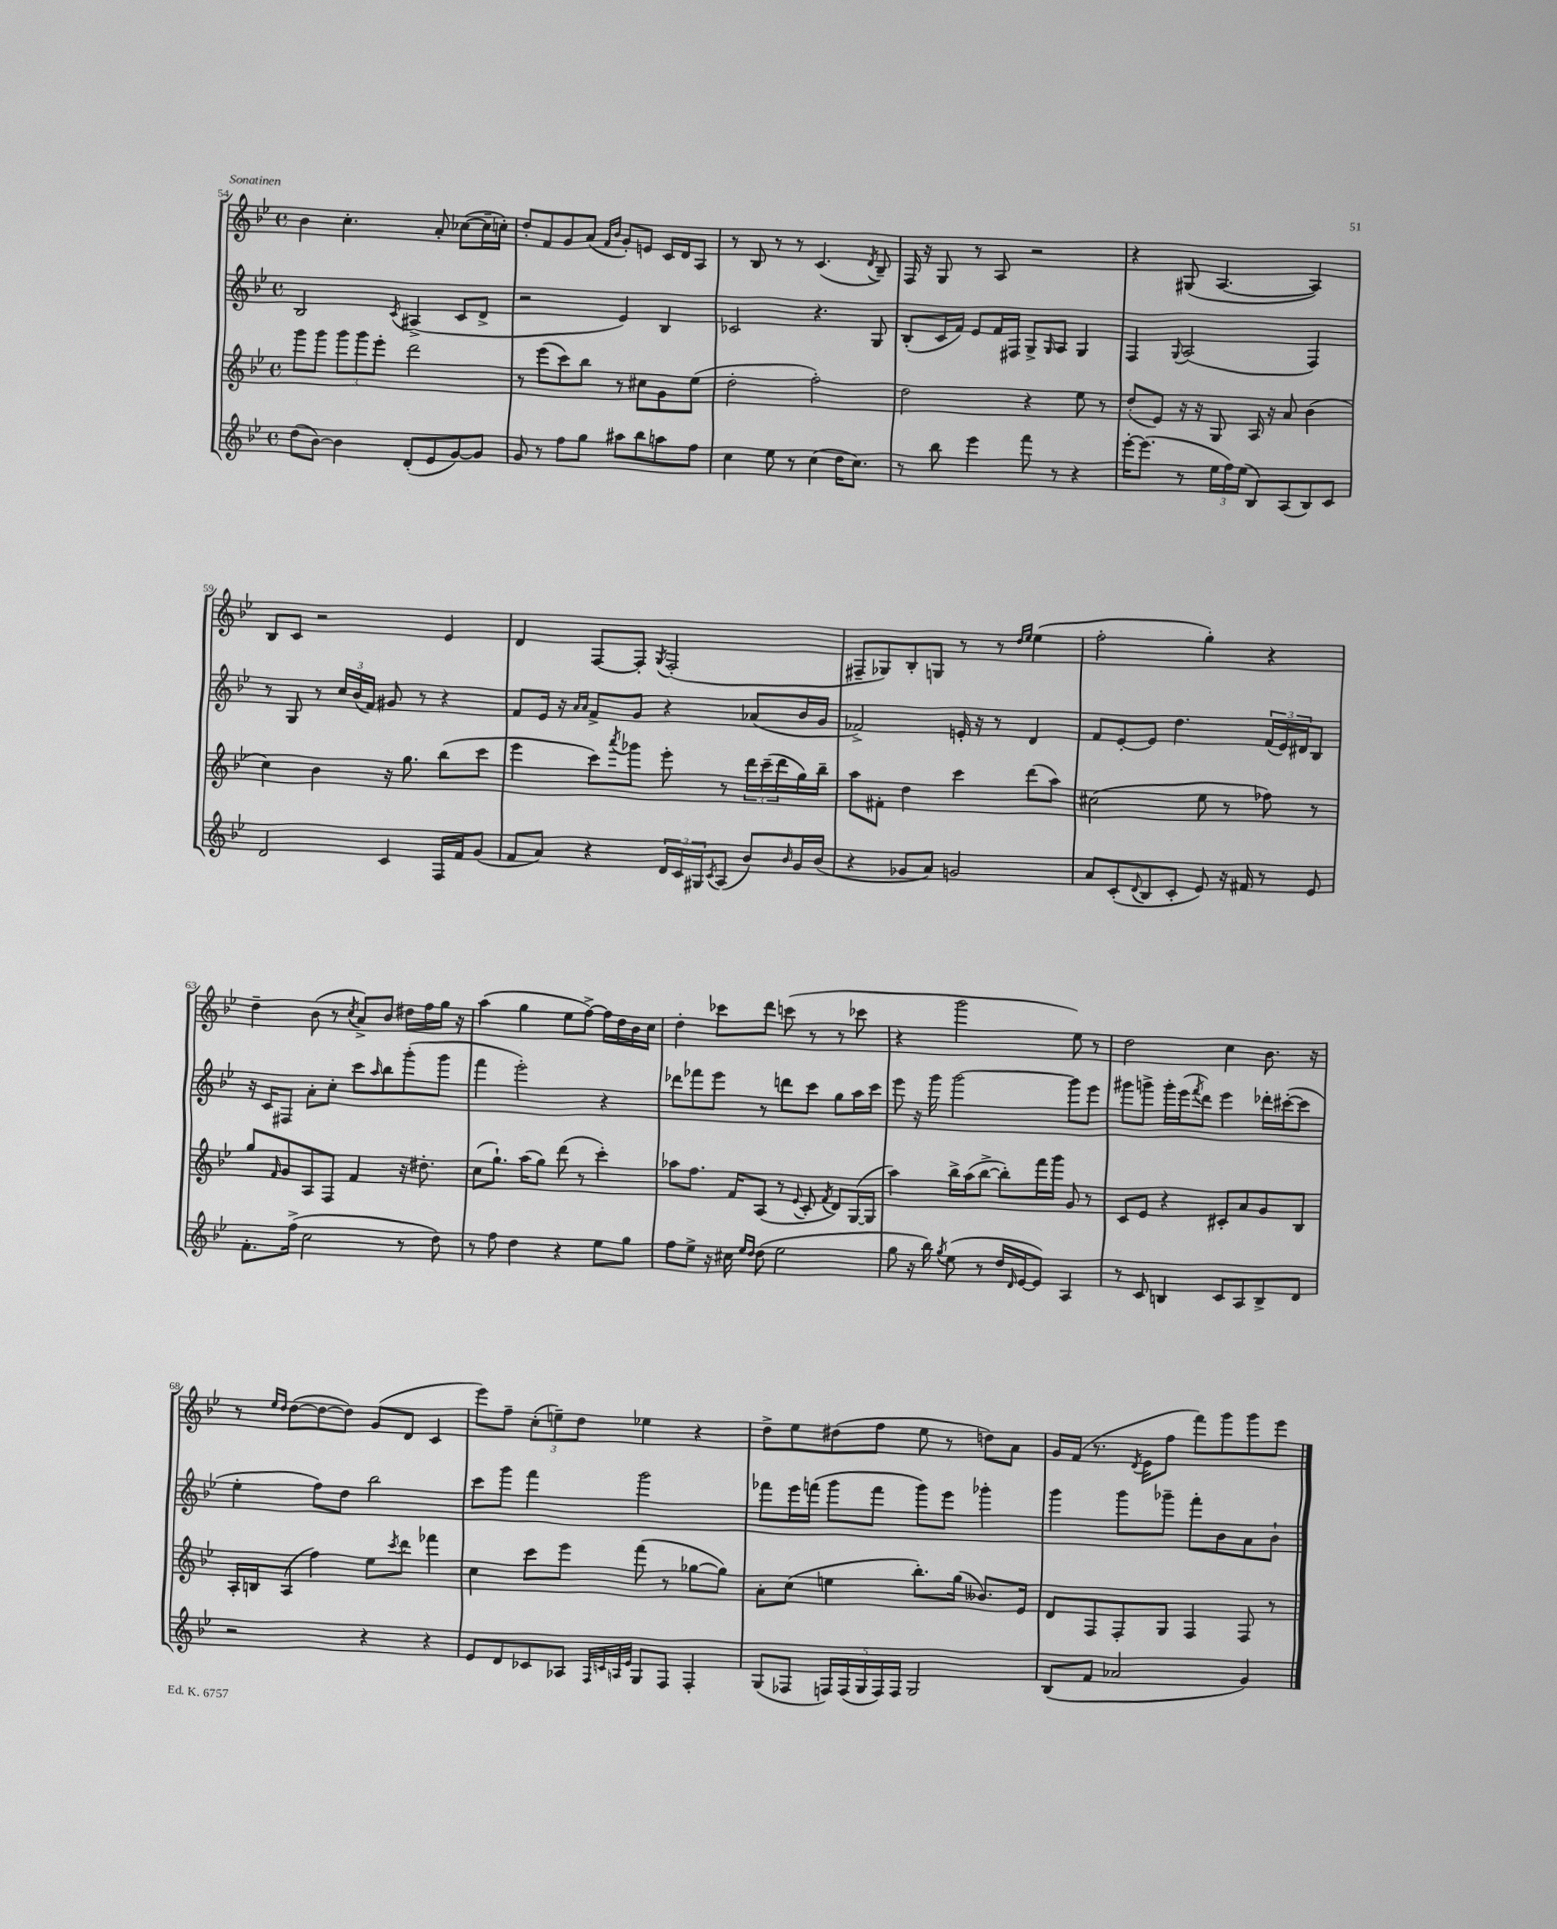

**kern	**kern	**kern	**kern
*staff4	*staff3	*staff2	*staff1
*clefG2	*clefG2	*clefG2	*clefG2
*k[b-e-]	*k[b-e-]	*k[b-e-]	*k[b-e-]
*M4/4	*M4/4	*M4/4	*M4/4
*met(c)	*met(c)	*met(c)	*met(c)
(8dd	8ggg	2B-	4b-
[8b-)	8ggg	.	.
4b-]	12ggg	.	4.cc'
.	12ggg	.	.
.	12eee-'	.	.
.	.	8qc	.
(8d'	2ddd	(4A#^	.
8e-	.	.	8a'
[8g)	.	8c	([8cc-
8g]	.	8d^	16cc-~]
.	.	.	16cc')
=	=	=	=
8g	8r	2r	8dd'
8r	(8eee-	.	8f
8ff	8ccc)	.	8g
8gg	8bb-	.	(8a
.	.	.	16qqf
.	.	.	16qqb-
8aa#	8r	4e-)	8g')
8bb-	8cc#	.	8e
8aa	8g	4B-	16c
.	.	.	16d
8ff	(8ee-	.	8A
=	=	=	=
4cc	2dd'	2c-	8r
.	.	.	8B-
8ee-	.	.	8r
8r	.	.	8r
(4cc	2ff')	4.r	(4.c
16dd	.	.	.
8.cc)	.	.	.
.	.	.	8qd
.	.	8G	8B-~)
=	=	=	=
8r	2dd	(8B-'	16F
.	.	.	16r
8bb-	.	16c	8G
.	.	16f)	.
4eee-	.	8e-	8r
.	.	16f	8A
.	.	16F#	.
8fff	4r	8G^	2r
.	.	16qqG	.
8r	.	8A	.
4r	8ee-	4G	.
.	8r	.	.
=	=	=	=
[16eee-'	(8dd'	4F	4r
(8.eee-]	.	.	.
.	8e-)	.	.
.	.	8qqG	.
8r	16r	(2A	(8G#
.	16r	.	.
24ee-	8G	.	[4.A
24ff)	.	.	.
(24ee-	.	.	.
8B-)	16A	.	.
.	16r	.	.
(8A	8a	.	.
8B-)	(4b-	4F)	4A])
8c	.	.	.
=	=	=	=
2d	4cc)	8r	8B-
.	.	8G	8c
.	4b-	8r	2r
.	.	24cc	.
.	.	(24b-	.
.	.	24f)	.
4c	16r	8g#	.
.	8.gg	.	.
.	.	8r	.
16F	(8bb-	4r	4e-
16f	.	.	.
(8g	8ccc	.	.
=	=	=	=
8f	4eee-	8f	4d
8a)	.	16e-	.
.	.	16r	.
.	.	16qqa	.
.	.	16qqa	.
4r	8ccc)	8f^	[8F
.	8qaaa	.	.
.	8ggg-	8g	8F']
.	.	.	8qG
24d	8eee-'	4r	(2F'
24c	.	.	.
24G#	.	.	.
8qc	.	.	.
(8A	8r	.	.
8b-)	24ddd	(8a-	.
.	(24ccc~	.	.
.	24ddd	.	.
16qqb-	.	.	.
16g	16gg)	16b-	.
(16b-	16bb-~	16g	.
=	=	=	=
4r	8aa	2f-^)	8F#~
.	8f#'	.	8G-)
8g-	4dd	.	8B-'
8a)	.	.	8G
2g	4ccc	16e'	8r
.	.	16r	.
.	.	8r	8r
.	.	.	16qqdd
.	.	.	16qqee-
.	(8ddd	4d	(4ee-
.	8aa)	.	.
=	=	=	=
8a	(2cc#	8f	2ff'
(8c'	.	[8e-'	.
8qqd	.	.	.
8B-	.	8e-]	.
8c'	.	4.dd	.
8e-)	8ee-	.	4gg')
16r	8r	.	.
16f#	.	.	.
8r	8ff-)	(24f	4r
.	.	24e-)	.
.	.	24d#	.
8e-	8r	8B-	.
=	=	=	=
8.f'	8gg	16r	4dd~
.	.	16c	.
.	16qqf	.	.
.	8g	8F#	.
(16ff^	.	.	.
2cc	8A	8a'	(8b-
.	8F	8cc'	8r
.	.	.	8qcc
.	4f	8ccc	8a^)
.	.	16qqaa	.
.	.	8bb-	8b-
8r	16r	(8ggg'	16dd#
.	8.dd#'	.	16ff
8dd)	.	8ggg	16gg
.	.	.	16r
=	=	=	=
8r	(8cc	4fff	(4aa
8ff	8.gg`)	.	.
4dd	.	2eee-')	4gg
.	(16aa	.	.
.	8gg)	.	.
4r	(8ddd	.	8ee-
.	8r	.	[8ff^)
8ee-	4ccc')	4r	16ff]
.	.	.	16dd
8gg	.	.	16b-
.	.	.	16cc
=	=	=	=
8ff	8aa-	8ddd-	4dd'
8ee-^	8.ff	8fff-	.
16r	.	8eee-	8ccc-
16cc#	16f	.	.
16qqee-	.	.	.
16qqdd	.	.	.
(8dd	(8A	8r	8ddd
2ee-	8r	8ddd	(8ccc
.	8qqe-	.	.
.	8c'	8ccc	8r
.	8qf	.	.
.	8d)	8gg	8r
.	([16G	16aa	8ccc-
.	16G]	16ccc	.
=	=	=	=
8gg	4aa)	8eee-	4r
16r	.	16r	.
16bb-)	.	16ggg	.
8qgg	.	.	.
(8ee-	16bb-^	[2ggg	2ggg
.	(16aa	.	.
8r	[8bb-^	.	.
16dd	8bb-'])	.	.
16qqd	.	.	.
[16e-	.	.	.
8e-])	16fff	.	.
.	16ggg	.	.
4A	8g	8ggg]	8ee-)
.	8r	8eee-	8r
=	=	=	=
8r	8c	8ggg#	2dd
8c	8e-	8ggg^	.
4B	4r	16ggg'	.
.	.	(16eee-	.
.	.	8qfff	.
.	.	8ddd)	.
8c	8c#'	4eee-	4cc
8A	8a	.	.
8B^	8g	16ddd-'	8.b-
.	.	([16ccc#'	.
8d	8B-	8ccc#]	.
.	.	.	16r
=	=	=	=
2r	16A'	4ee-'	8r
.	16B	.	.
.	.	.	16qqee-
.	.	.	16qqdd
.	(8A	.	([8dd
.	4ff)	8ff)	8dd_
.	.	8dd	8dd])
4r	8ee-	2bb-	(8g
.	8qccc	.	.
.	8ddd	.	8d
4r	4fff-	.	4c
=	=	=	=
8e-	4cc	8ccc	8eee-)
8d	.	8ggg	8ff~
8c-	8ccc	4fff	(12cc'
.	.	.	12ee~)
8A-	8eee-	.	.
.	.	.	12dd
32qqF	.	.	.
32qqc	.	.	.
32qqA	.	.	.
32qqe-	.	.	.
8G	(8fff	2ggg	4ee-
8F	8r	.	.
4F'	[8gg-	.	4r
.	8gg-])	.	.
=	=	=	=
(8G	8a'	8fff-	8dd^
8F-	(8cc	16eee-	8ee-
.	.	(16fff	.
20F)	4ee	8ggg	(8dd#
(20F	.	.	.
20G	.	.	.
.	.	8fff	8ff
20F)	.	.	.
20F	.	.	.
2G	8.bb-')	8ggg)	8ee-
.	.	8eee-	8r
.	(16gg	.	.
.	8.b--)	4ggg-'	8dd)
.	.	.	8a
.	16e-	.	.
=	=	=	=
(8B-	8d	4ggg	16g
.	.	.	(16f
8f	8F	.	8.r
2a-	8F'	8ggg	.
.	.	.	8qd
.	.	.	16e-
.	8G	8ggg-~	8ff
.	4F	8fff'	8fff)
.	.	8b-	8ggg
4g)	8F	8a	8ggg
.	8r	8b-`	8eee-
==	==	==	==
*-	*-	*-	*-
